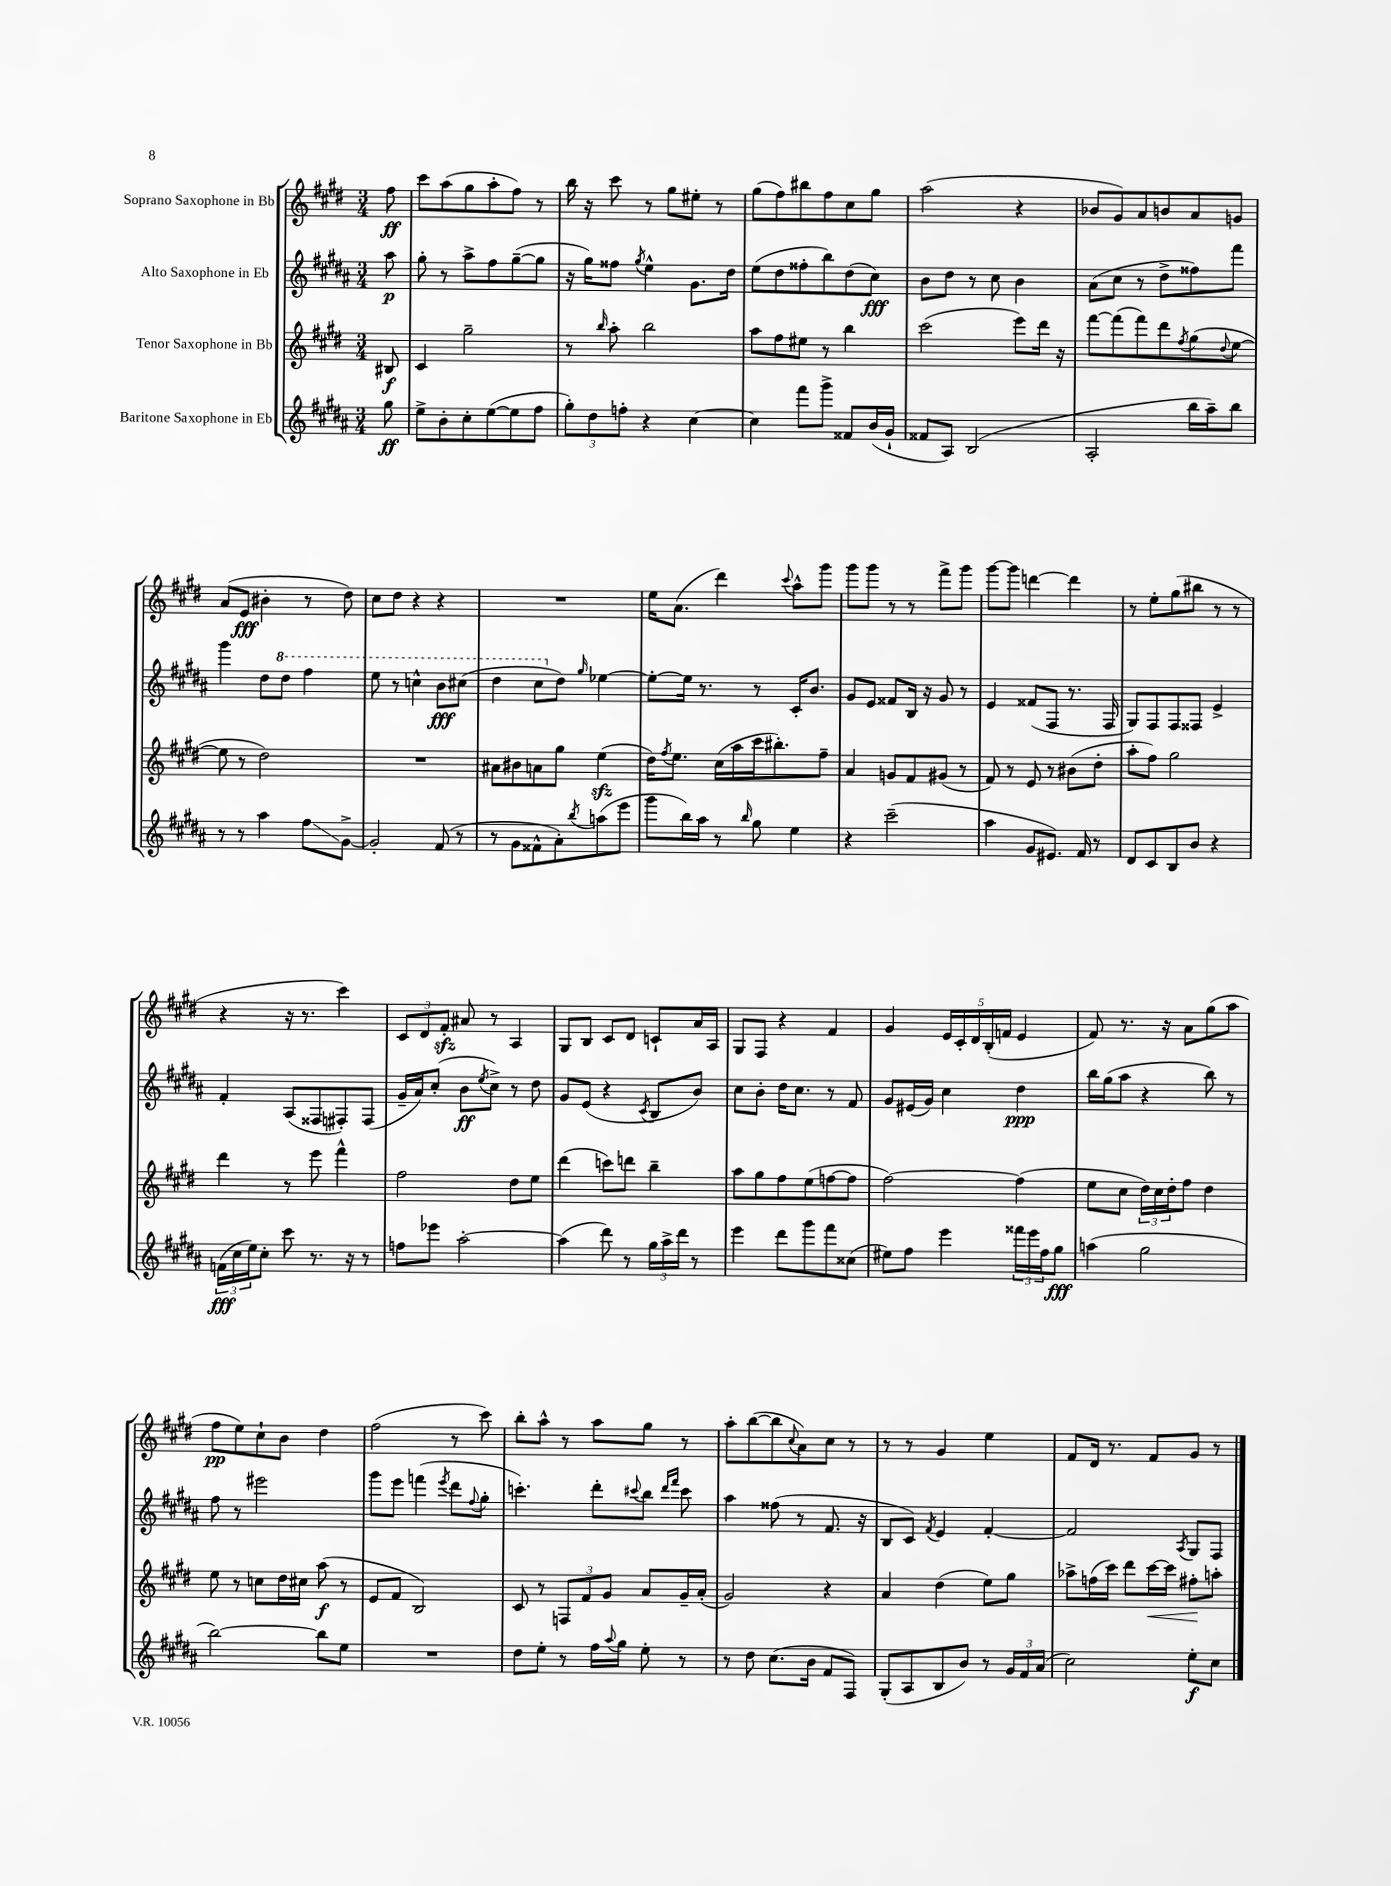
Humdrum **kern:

**kern	**kern	**kern	**kern
*staff4	*staff3	*staff2	*staff1
*clefG2	*clefG2	*clefG2	*clefG2
*k[f#c#g#d#a#]	*k[f#c#g#d#]	*k[f#c#g#d#a#]	*k[f#c#g#d#]
*M3/4	*M3/4	*M3/4	*M3/4
8gg#	8B#	8aa#	8ff#
=	=	=	=
8ee^	4c#	8gg#'	8ccc#
8b'	.	8r	(8aa
8cc#'	2gg#~	8aa#^	8gg#
([8ee	.	8ff#	8aa'
8ee]	.	([8gg#~	8ff#)
8ff#	.	8gg#]	8r
=	=	=	=
12gg#')	8r	16r	16bb
.	.	16gg#)	16r
12dd#	.	.	.
.	16qqbb	.	.
.	8aa'	8ff##	8ccc#
12ff'	.	.	.
.	.	8qgg#	.
4r	2bb	4ee^^	8r
.	.	.	8gg#
[4cc#	.	8.g#	8ee#'
.	.	.	8r
.	.	16dd#	.
=	=	=	=
4cc#]	8aa	(8ee	(8gg#
.	8ff#	8dd#	8ff#)
8fff#	8ee#	8ff##'	8bb#
8ggg#^	8r	8bb)	8ff#
8f##	4bb	(8dd#	8cc#
(16b	.	8cc#)	8gg#
16g#`	.	.	.
=	=	=	=
8f##	(2ccc#	8b	(2aa
8A#)	.	8dd#	.
(2B	.	8r	.
.	.	8cc#	.
.	8eee)	4b	4r
.	16ddd#	.	.
.	16r	.	.
=	=	=	=
2A#'	[8fff#	(8a#	8b-
.	(8fff#]	8cc#	8g#)
.	8fff#)	8r	8a
.	8ddd#	8dd#^	8b
.	8qff#	.	.
16bb	(8gg#	8ff##)	8a
16aa#~)	.	.	.
.	8qqdd#	.	.
8bb	[8ee	8fff#	8g
=	=	=	=
8r	8ee]	4ggg#	(8a
8r	8r	.	8e
4aa#	2dd#)	8dd#	4b#'
.	.	8ddd#	.
8ff#	.	4fff#	8r
[8g#^	.	.	8dd#)
=	=	=	=
2g#']	2.r	8eee	8cc#
.	.	8r	8dd#
.	.	4ccc^^	4r
(8f#	.	8bb	4r
8r	.	(8ccc#	.
=	=	=	=
8r	8a#	4ddd#	2.r
8g#	8b#	.	.
8f##^^	8a	8ccc#	.
8a#')	8gg#	8dd#)	.
8qbb	.	16qqgg#	.
(8aa	(4ee	[4ee-	.
8eee	.	.	.
=	=	=	=
8ggg#	16dd#)	8ee-'_	16ee
.	8qff#	.	.
.	8.ee	.	(8.a
16bb)	.	16ee-]	.
16aa#	.	8.r	.
8r	(16cc#	.	4ddd#)
.	16aa	.	.
16qqbb	.	.	.
8gg#	16ccc#	8r	.
.	8.bb#')	.	.
.	.	.	8qqccc#
4ee	.	16c#'	8aa^^
.	.	8.b	.
.	8ff#~	.	8ggg#
=	=	=	=
4r	4a	8g#	8ggg#
.	.	8e	8ggg#
(2ccc#~	8g	8f##	8r
.	8f#	16B	8r
.	.	16r	.
.	(8g#	8g#	8fff#^
.	8r	8r	8ggg#
=	=	=	=
4aa#	8f#)	4e	[8ggg#
.	8r	.	8ggg#]
8g#	8e	(8f##	[4ddd
8.e#)	8r	8F#	.
.	(8b#	8.r	4ddd]
16f#	.	.	.
8r	8dd#'	.	.
.	.	16F#	.
=	=	=	=
8d#	8aa'	8G#)	8r
8c#	8ff#)	8F#	8ee'
8B	2gg#	8F#	(8gg#
8b	.	8F##	8bb#
4r	.	4e^	8r
.	.	.	8r
=	=	=	=
(24f	4ddd#	4f#'	4r
24cc#	.	.	.
24ee)	.	.	.
8cc#'	.	.	.
8ccc#	8r	(8A#	16r
.	.	.	8.r
8.r	8eee	8F##	.
.	4fff#^^	8F#')	4ccc#)
16r	.	.	.
8r	.	(8F#	.
=	=	=	=
8ff	2ff#	16g#~	12c#
.	.	16a#)	.
.	.	.	12d#
8eee-	.	(8cc#'	.
.	.	.	12f#'
[2aa#'	.	8b	8a#
.	.	8qee	.
.	.	8cc#^)	8r
.	8dd#	8r	4A
.	8ee	8dd#	.
=	=	=	=
(4aa#]	(4ddd#	8g#	8G#
.	.	(8e	8B
8ddd#)	8ccc)	4r	8c#
8r	8ddd	.	8d#
.	.	8qc#	.
24gg#	4bb~	8B	8c`
24aa#^	.	.	.
24ddd#	.	.	.
8r	.	8b)	16a
.	.	.	16A
=	=	=	=
4eee	8aa	8cc#	8G#
.	8gg#	8b'	8F#
8ddd#	8ff#	16dd#	4r
.	.	8.cc#	.
8ggg#	(8ee	.	.
8fff#	[8ff	8r	4f#
(8cc##	8ff]	8f#	.
=	=	=	=
8ee#)	[2ff#)	8g#	4g#
8ff#	.	(16e#	.
.	.	16g#)	.
4eee	.	4cc#	20e
.	.	.	20c#'
.	.	.	20d#
.	.	.	(20B'
.	.	.	20f
24fff##	(4ff#]	4dd#	4e
24eee	.	.	.
24ff#	.	.	.
8gg#	.	.	.
=	=	=	=
(4aa	8ee	16bb	8f#)
.	.	(16gg#	.
.	8cc#	8aa#	8.r
2gg#	24dd#)	4r	.
.	24cc#	.	.
.	.	.	16r
.	24dd#'	.	.
.	8ff#	.	8a
.	4dd#	8bb)	(8gg#
.	.	8r	8aa
=	=	=	=
[2bb)	8ee	8ff#	8ff#
.	8r	8r	8ee)
.	8cc	2eee#	8cc#`
.	16dd#	.	8b
.	16cc#	.	.
8bb]	(8aa	.	4dd#
8ee	8r	.	.
=	=	=	=
2.r	8e	8ggg#	(2ff#
.	8f#	8eee	.
.	2B)	(4fff	.
.	.	8qeee	.
.	.	8ddd#	8r
.	.	8qqff#	.
.	.	8gg#'	8ccc#)
=	=	=	=
8dd#	8c#	4.ccc')	8bb'
8ee'	8r	.	8aa^^
8r	12F	.	8r
.	12f#	.	.
16ff#	.	8ddd#'	8aa
.	12g#	.	.
8qqaa#	.	.	.
16gg#	.	.	.
.	.	8qqccc#	.
8ee'	8a	8bb	8gg#
.	.	16qqddd#	.
.	.	16qqfff#	.
8r	16g#~	8ccc#	8r
.	(16a'	.	.
=	=	=	=
8r	2g#)	4aa#	8aa'
8dd#	.	.	([8bb
(8.cc#	.	(8ff##	8bb]
.	.	.	8qqcc#
.	.	8r	8a)
16b	.	.	.
8f#	4r	8.f#	8cc#
8F#)	.	.	8r
.	.	16r	.
=	=	=	=
(8G#'	4a	8B	8r
8A#	.	8c#)	8r
.	.	8qf#	.
8B	(4dd#	4e	4g#
8b)	.	.	.
8r	8ee)	[4f#'	4ee
24g#	8gg#	.	.
24f#	.	.	.
(24a#	.	.	.
=	=	=	=
2cc#)	8aa-^	2f#]	8f#
.	(16ff	.	16d#
.	16ccc#)	.	8.r
.	8ddd#	.	.
.	[16ccc#	.	8f#
.	16ccc#]	.	.
.	.	8qA#	.
8ee'	8ff#'	8G#	8g#
8cc#	8aa'	8F#	8r
==	==	==	==
*-	*-	*-	*-
